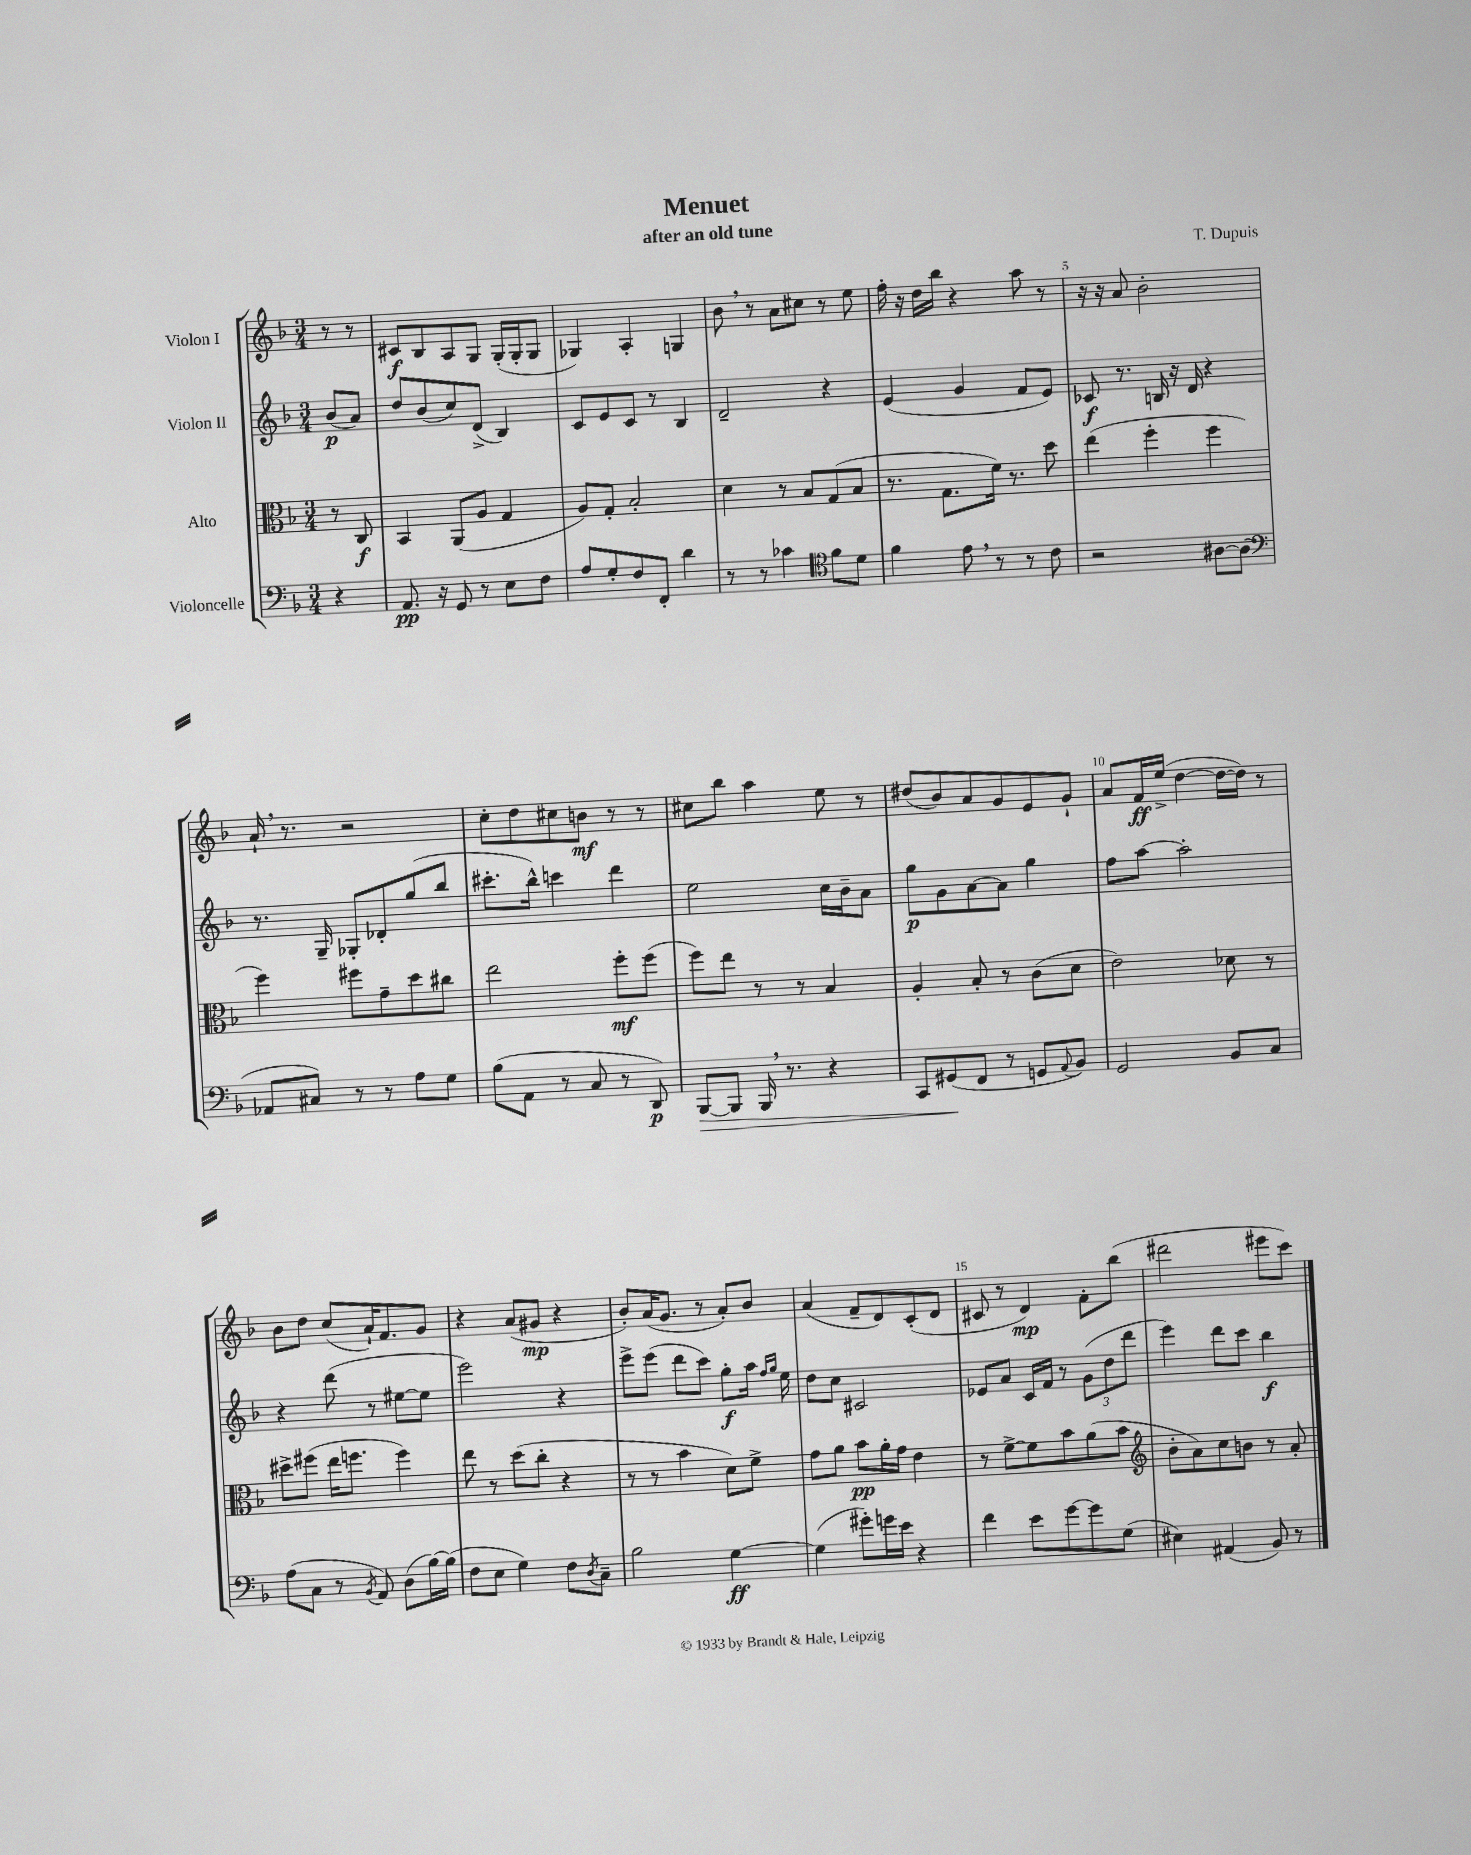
\header { title = "Menuet" composer = "T. Dupuis" subtitle = "after an old tune" }
<<
\new StaffGroup <<
\new Staff = "s0" \with { instrumentName = "Violon I" } {
    \clef treble \key f \major \numericTimeSignature \time 3/4 \partial 4
    r8 r8 |
    cis'8\f bes8 a8 g8 g16-.( g16-. g8 |
    ges4) a4-. g4 |
    bes'8 \breathe r8 a'8 cis''8 r8 e''8 |
    f''16-. r16 d''16 bes''16 r4 a''8 r8 |
    r16 r16 a'8 bes'2-. |
    a'16-! \breathe r8. r2 |
    c''8-. d''8 cis''8 b'8\mf r8 r8 |
    cis''8 bes''8 a''4 e''8 r8 |
    dis''8( bes'8) a'8 g'8 e'8 g'8-! |
    a'8 f'16\ff e''16->( d''4~ d''16~ d''16) r8 |
    bes'8 d''8 c''8( a'16-!) f'8. g'8 |
    r4 a'8( gis'8\mp r4 |
    bes'8-.) a'16( g'8. r8 a'8-.) bes'8 |
    a'4( f'8-- d'8) c'8-.( d'8 |
    cis'8 r8 d'4\mp) f'8-. bes''8( |
    dis'''2 eis'''8 c'''8) \bar "|." |
}
\new Staff = "s1" \with { instrumentName = "Violon II" } {
    \clef treble \key f \major \numericTimeSignature \time 3/4 \partial 4
    bes'8\p( a'8) |
    d''8 bes'8( c''8) d'8->( bes4) |
    c'8 e'8 c'8 r8 bes4 |
    d'2-- r4 |
    e'4( g'4 f'8 e'8) |
    ces'8\f r8. b16 r16 d'16 r4 |
    r8. g16-- ges8-. des'8-. g''8( bes''8 |
    cis'''8.-. bes''16-^) c'''4 d'''4 |
    e''2 c''16 bes'16-- a'8 |
    g''8\p g'8 a'8~ a'8 g''4 |
    f''8 a''8~ a''2-. |
    r4 d'''8( r8 eis''8~ eis''8 |
    e'''2) r4 |
    e'''8-> e'''8( d'''8 c'''8) g''8-.\f a''16 \grace { f''16 g''16 } e''16 |
    d''8 c''8 cis'2 |
    ees'8 a'8 c'16 f'16 r8 \tuplet 3/2 { g'8( d''8 d'''8 } |
    e'''4) d'''8 c'''8 bes''4\f \bar "|." |
}
\new Staff = "s2" \with { instrumentName = "Alto" } {
    \clef alto \key f \major \numericTimeSignature \time 3/4 \partial 4
    r8 c8\f |
    bes,4 a,8( a8 g4 |
    a8) g8-. bes2-. |
    d'4 r8 bes8 g8( bes8 |
    r8. g8. f'16) r8. d''8 |
    e''4( f''4-. f''4 |
    f''4) fis''8 g'8-- d''8 cis''8 |
    e''2 f''8-.\mf f''8( |
    f''8) e''8 r8 r8 bes4 |
    a4-. bes8-. r8 c'8( d'8 |
    e'2) des'8 r8 |
    dis''8-> fis''8( e''16 f''8. f''4) |
    e''8 r8 d''8( c''8-. r4 |
    r8 r8 bes'4 d'8) f'8-> |
    g'8 a'8 bes'8\pp a'16-. g'16 e'4 |
    r8 f'8~-> f'8 bes'8 a'8( bes'8 |
    \clef treble bes'8-. a'8) c''8 b'8 r8 a'8-. \bar "|." |
}
\new Staff = "s3" \with { instrumentName = "Violoncelle" } {
    \clef bass \key f \major \numericTimeSignature \time 3/4 \partial 4
    r4 |
    a,8.\pp r16 g,8 r8 e8 f8 |
    a8 g8-. f8 f,8-. d'4 |
    r8 r8 ces'4 \clef tenor f'8 d'8 |
    f'4 e'8 \breathe r8 r8 c'8 |
    r2 ais8~ ais8( |
    \clef bass aes,8 cis8) r8 r8 a8 g8 |
    bes8( a,8 r8 c8 r8 d,8\p) |
    bes,,8~\> bes,,8 bes,,16 \breathe r8. r4 |
    c,8 gis,8\!( f,8 r8 g,8 \appoggiatura { a,8 } bes,8) |
    g,2 bes,8 c8 |
    a8( c8 r8 \acciaccatura { bes,8 } a,8) d8( bes16~) bes16( |
    f8 e8 g4) f8 \acciaccatura { d8 } c8-- |
    bes2 g4~\ff |
    g4( gis'8-.) g'16 e'16 r4 |
    f'4 e'8 g'8~ g'8 g8( |
    eis4) ais,4( bes,8) r8 \bar "|." |
}
>>
>>
\layout { \context { \Score \override BarNumber.break-visibility = ##(#f #t #t) barNumberVisibility = #(every-nth-bar-number-visible 5) } }
